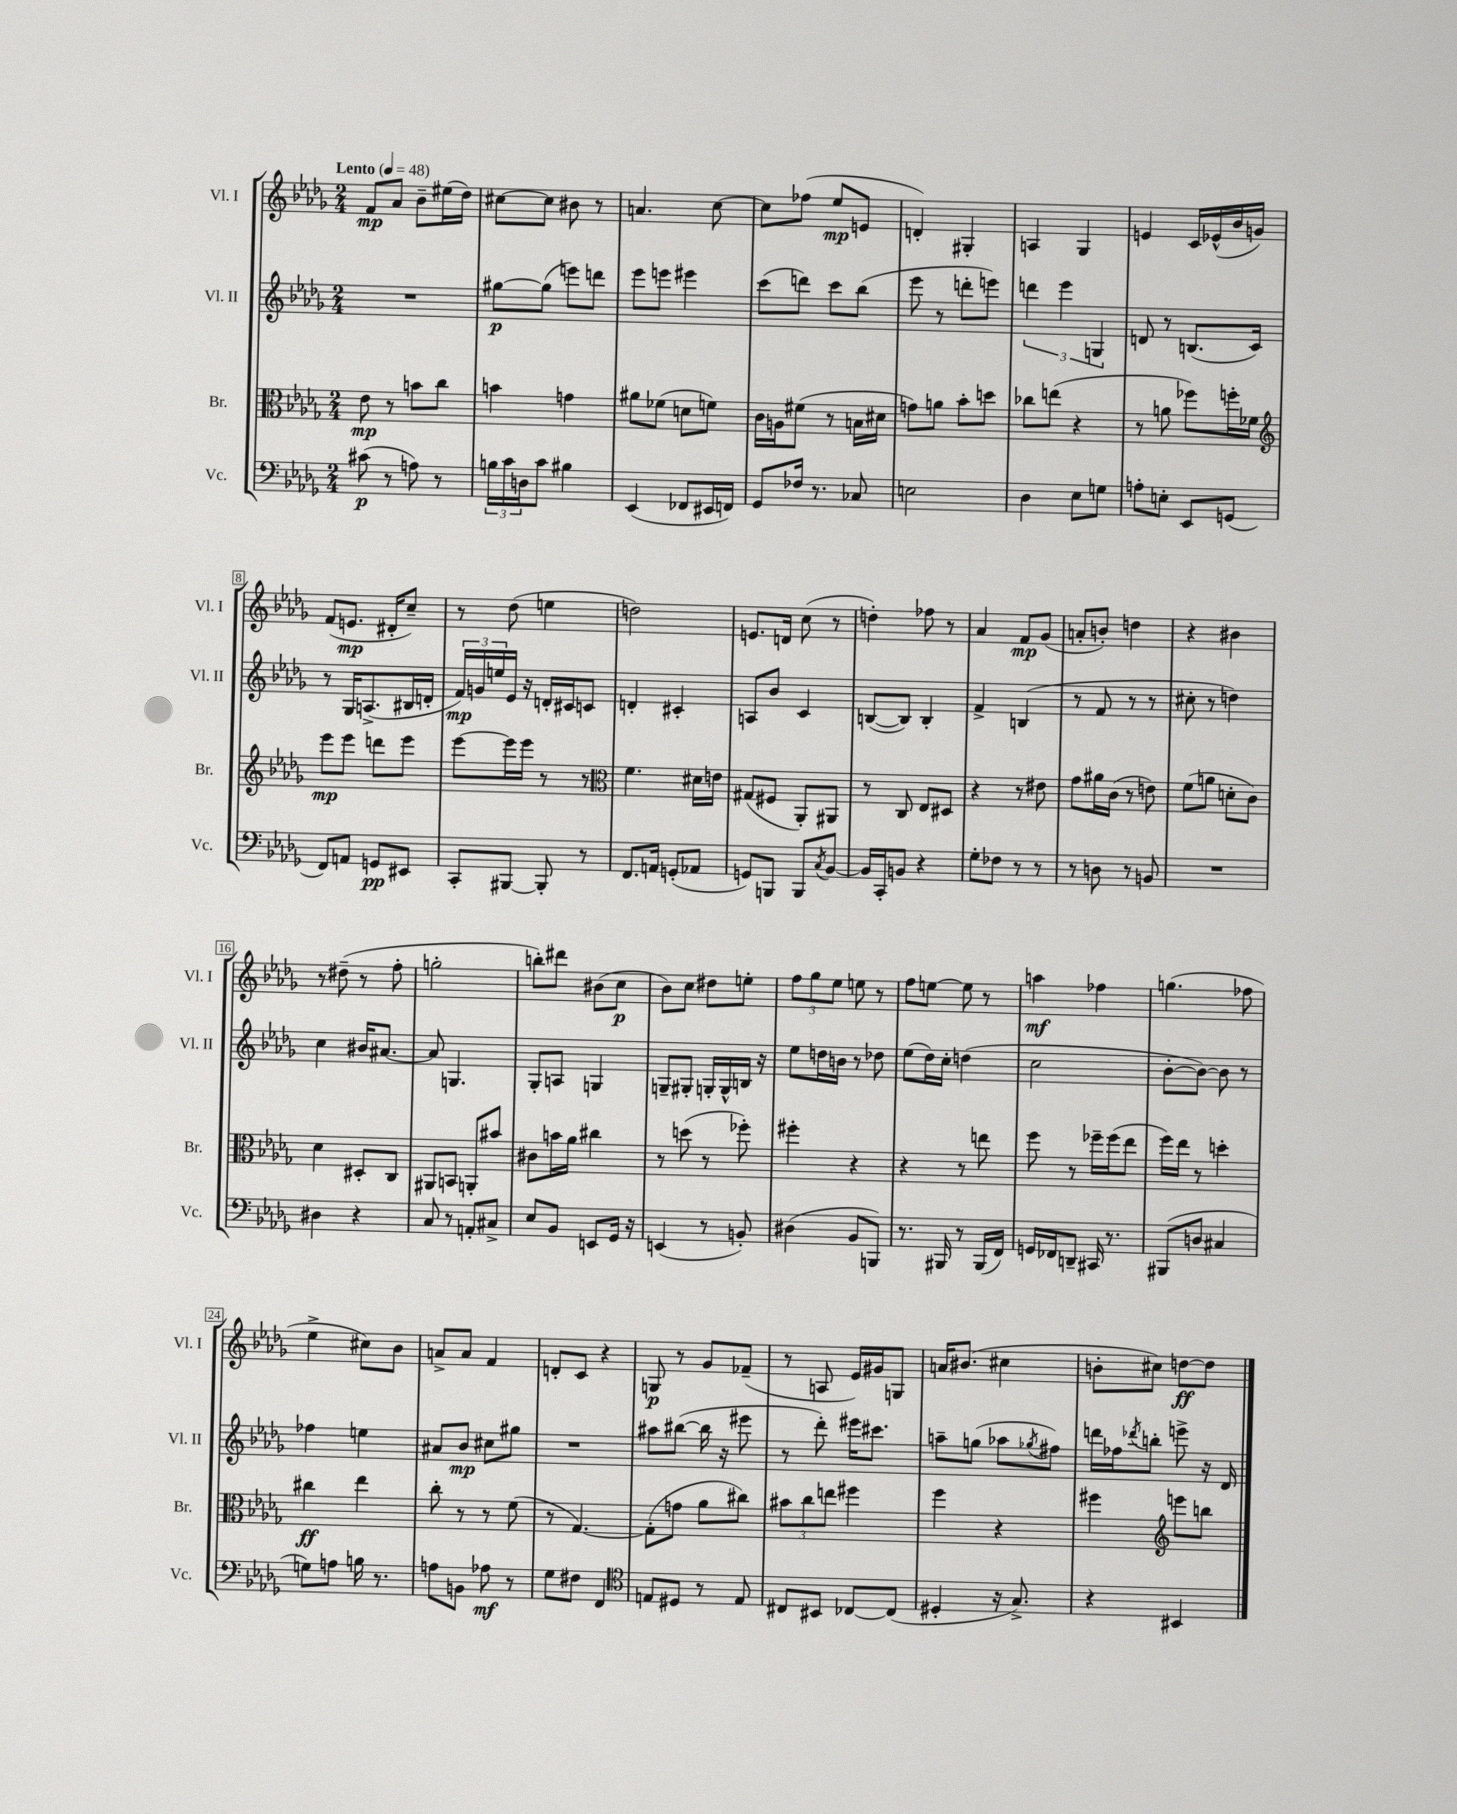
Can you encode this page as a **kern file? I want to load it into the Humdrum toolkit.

**kern	**dynam	**kern	**dynam	**kern	**dynam	**kern	**dynam
*part4	*part4	*part3	*part3	*part2	*part2	*part1	*part1
*staff4	*staff4	*staff3	*staff3	*staff2	*staff2	*staff1	*staff1
*I"Vc.	*	*I"Br.	*	*I"Vl. II	*	*I"Vl. I	*
*I'Vc.	*	*I'Br.	*	*I'Vl. II	*	*I'Vl. I	*
*clefF4	*	*clefC3	*	*clefG2	*	*clefG2	*
*k[b-e-a-d-g-]	*	*k[b-e-a-d-g-]	*	*k[b-e-a-d-g-]	*	*k[b-e-a-d-g-]	*
*M2/4	*	*M2/4	*	*M2/4	*	*M2/4	*
*MM48	*	*MM48	*	*MM48	*	*MM48	*
=1	=1	=1	=1	=1	=1	=1	=1
!	!	!	!	!	!	!LO:TX:a:B:t=Lento	!
(8c#X\	p	8e-\	mp	2r	.	8f/L	mp
8r	.	8r	.	.	.	8a-/J	.
8An\)	.	8bn\L	.	.	.	8b-~\L	.
8r	.	8cc\J	.	.	.	(16ee#X\L	.
.	.	.	.	.	.	16dd-\JJ)	.
=2	=2	=2	=2	=2	=2	=2	=2
24Bn\LL	.	4bn\	.	[8gg#X\L	p	[8cc#X\L	.
24c\	.	.	.	.	.	.	.
24Dn\J	.	.	.	.	.	.	.
8c\J	.	.	.	(8gg#\J]	.	8cc#\J]	.
4B#X\	.	4gn\	.	8eeen\L)	.	8b#X\	.
.	.	.	.	8dddn\J	.	8r	.
=3	=3	=3	=3	=3	=3	=3	=3
(4EE-/	.	8a#X\L	.	8eee-\L	.	4.an/	.
.	.	(8f-X\J	.	8eeen\J	.	.	.
8FF-X/L	.	8dn\L	.	4eee#X\	.	.	.
16EE#X/L	.	8fn\J)	.	.	.	[8cc\	.
16FFn/JJ)	.	.	.	.	.	.	.
=4	=4	=4	=4	=4	=4	=4	=4
8GG-/L	.	16c\LL	.	(8ccc\L	.	8cc\L]	.
.	.	16An\J	.	.	.	.	.
16F-X/Jk	.	(8f#X\J	.	8dddn\J)	.	(8ff-X\J	.
8.r	.	.	.	.	.	.	.
.	.	8r	.	8ccc\L	.	8ee-/L	mp
8C-X/	.	16Bn\LL	.	(8bb-\J	.	8en/J	.
.	.	16d#X\JJ	.	.	.	.	.
=5	=5	=5	=5	=5	=5	=5	=5
2En\	.	8gn\L)	.	8eee-\	.	4dn'/)	.
.	.	8an\J	.	8r	.	.	.
.	.	8b-'\L	.	8dddn'\L	.	4G#X'/	.
.	.	8ddn\J	.	8eeen\J)	.	.	.
=6	=6	=6	=6	=6	=6	=6	=6
4D-\	.	8cc-X\L	.	6dddn\	.	4An/	.
.	.	(8een\J	.	.	.	.	.
.	.	.	.	6eee-\	.	.	.
8E-\L	.	4r	.	.	.	4G-/	.
.	.	.	.	6Gn/	.	.	.
8Gn\J	.	.	.	.	.	.	.
=7	=7	=7	=7	=7	=7	=7	=7
8An'\L	.	8r	.	8dn/	.	4en/	.
8En'\J	.	8an\	.	8r	.	.	.
8EE-/L	.	8ff-X\L)	.	(8.Bn/L	.	16c/LL	.
.	.	.	.	.	.	(16e-X^^/	.
(8GGn/J	.	16ffn'\L	.	.	.	16b-/	.
.	.	16f-X\JJ	.	16c/Jk)	.	16gn/JJ)	.
!!LO:LB:g=z
=8	=8	=8	=8	=8	=8	=8	=8
*	*	*clefG2	*	*	*	*	*
8FF/L)	.	8eee-\L	mp	8r	.	(8f/L	.
8AAn/J	.	8eee-\J	.	16G-/KL	.	8.en/J	mp
.	.	.	.	(8.An^/	.	.	.
8GGn/L	pp	8dddn\L	.	.	.	.	.
.	.	.	.	.	.	16d#X'/KL	.
8EE#X/J	.	8eee-\J	.	16B#X/L	.	8cc~/J)	.
.	.	.	.	16dn'/JJ	.	.	.
=9	=9	=9	=9	=9	=9	=9	=9
8CC'/L	.	[8eee-\L	.	24f/LL)	mp	8r	.
.	.	.	.	24gn/	.	.	.
.	.	.	.	24een/	.	.	.
[8BBB#X/J	.	16eee-\L]	.	16e-/JJ	.	(8dd-\	.
.	.	16eee-\JJ	.	16r	.	.	.
8BBB#'/]	.	8r	.	16dn'/LL	.	4een\	.
.	.	.	.	16c#X/J	.	.	.
8r	.	8r	.	8cn/J	.	.	.
=10	=10	=10	=10	=10	=10	=10	=10
*	*	*clefC3	*	*	*	*	*
8.FF/L	.	4.f\	.	4dn'/	.	2ddn\)	.
16AAn/Jk	.	.	.	.	.	.	.
(8GGn'/L	.	.	.	4c#X'/	.	.	.
8AA-X/J	.	16d#X\LL	.	.	.	.	.
.	.	16en\JJ	.	.	.	.	.
=11	=11	=11	=11	=11	=11	=11	=11
8GGn/L)	.	(8G#X/L	.	8An/L	.	8.en/L	.
8BBBn/J	.	8F#X/J	.	8b-/J	.	.	.
.	.	.	.	.	.	16dn/Jk	.
8BBB/L	.	8AA-'/L)	.	4c/	.	(8cc\	.
8qC/	.	.	.	.	.	.	.
[8BB-/J	.	8AA#X/J	.	.	.	8r	.
=12	=12	=12	=12	=12	=12	=12	=12
16BB-/LL]	.	8r	.	([8Bn/L	.	4ddn'\)	.
16CC'/J	.	.	.	.	.	.	.
8BBn/J	.	8C/	.	8B/J])	.	.	.
4r	.	8E-/L	.	4B'/	.	8ff-X\	.
.	.	8D#X/J	.	.	.	8r	.
=13	=13	=13	=13	=13	=13	=13	=13
8G-'\L	.	4r	.	4f^/	.	4a-/	.
8F-X\J	.	.	.	.	.	.	.
8r	.	8r	.	(4Bn/	.	8f/L	mp
8r	.	8e#X\	.	.	.	(8g-/J	.
=14	=14	=14	=14	=14	=14	=14	=14
8r	.	8g-\L	.	8r	.	8an'/L	.
8Dn\	.	16a#X\L	.	8f/	.	8bn'/J)	.
.	.	(16c\JJ	.	.	.	.	.
8r	.	8r	.	8r	.	4ddn\	.
8BBn/	.	8en\)	.	8r	.	.	.
=15	=15	=15	=15	=15	=15	=15	=15
2r	.	(8f\L	.	8cc#X'\	.	4r	.
.	.	8an\J	.	8r	.	.	.
.	.	8dn'\L	.	4ddn\)	.	4b#X\	.
.	.	8c\J)	.	.	.	.	.
!!LO:LB:g=z
=16	=16	=16	=16	=16	=16	=16	=16
4D#X\	.	4d-\	.	4cc\	.	8r	.
.	.	.	.	.	.	(8dd#X~\	.
4r	.	8D#X'/L	.	16b#X/KL	.	8r	.
.	.	.	.	[8.a#X/J	.	.	.
.	.	8C/J	.	.	.	8ff'\	.
=17	=17	=17	=17	=17	=17	=17	=17
8C/	.	8AA#X/L	.	8a#/]	.	2ggn'\	.
8r	.	8BBn/J	.	4.Gn/	.	.	.
8AAn'/L	.	8AAn'/L	.	.	.	.	.
8C#X^/J	.	8b#X/J	.	.	.	.	.
=18	=18	=18	=18	=18	=18	=18	=18
8E-/L	.	8c#X\L	.	8G-'/L	.	8bbn'\L)	.
8BB-/J	.	16bn\L	.	8An/J	.	8ddd#X\J	.
.	.	16a-\JJ	.	.	.	.	.
8EEn/L	.	4cc#X\	.	4Gn/	.	(8b#X\L	.
16GG-/Jk	.	.	.	.	.	8cc\J	p
16r	.	.	.	.	.	.	.
=19	=19	=19	=19	=19	=19	=19	=19
(4EEn/	.	8r	.	8Gn~/L	.	8b-\L)	.
.	.	(8ddn\	.	8G#X'/J	.	8cc\J	.
8r	.	8r	.	16Gn'/LL	.	8dd#X\L	.
.	.	.	.	16G^^/	.	.	.
8BBn'/)	.	8ff-X'\)	.	16Bn/JJ	.	8een'\J	.
.	.	.	.	16r	.	.	.
=20	=20	=20	=20	=20	=20	=20	=20
(4D#X\	.	4ff#X'\	.	8ee-\L	.	12ff\L	.
.	.	.	.	.	.	12gg-\	.
.	.	.	.	16ddn\L	.	.	.
.	.	.	.	.	.	12ee-\J	.
.	.	.	.	16bn\JJ	.	.	.
8BB-/L	.	4r	.	8r	.	8een\	.
8BBBn/J)	.	.	.	8dd-X\	.	8r	.
=21	=21	=21	=21	=21	=21	=21	=21
8.r	.	4r	.	(8ee-\L	.	8ff\L	.
.	.	.	.	16dd-\L)	.	[8een\J	.
16BBB#X/	.	.	.	16cc'\JJ	.	.	.
8r	.	8r	.	(4ddn\	.	8ee\]	.
(16BBB#/LL	.	8een\	.	.	.	8r	.
16FF/JJ)	.	.	.	.	.	.	.
=22	=22	=22	=22	=22	=22	=22	=22
16GGn/LL	.	8ff\	.	2cc\	.	4aan\	mf
16FF-X/J	.	.	.	.	.	.	.
8DDn~/J	.	8r	.	.	.	.	.
16CC#X/	.	16ff-X~\LL	.	.	.	4ff-X\	.
8.r	.	(16ff-\J	.	.	.	.	.
.	.	8ee-\J	.	.	.	.	.
=23	=23	=23	=23	=23	=23	=23	=23
(8BBB#X/L	.	16ff\LL)	.	[8b-'\L	.	(4.ggn\	.
.	.	16ee-\JJ	.	.	.	.	.
8Dn/J	.	8r	.	8b-\J_)	.	.	.
4C#X/	.	4ddn'\	.	8b-\]	.	.	.
.	.	.	.	8r	.	8ff-X\	.
!!LO:LB:g=z
=24	=24	=24	=24	=24	=24	=24	=24
8Gn\L)	.	4cc#X\	ff	4ff-X\	.	4ee-^\	.
8An\J	.	.	.	.	.	.	.
16Bn\	.	4ee-\	.	4een\	.	8cc#X\L)	.
8.r	.	.	.	.	.	.	.
.	.	.	.	.	.	8b-\J	.
=25	=25	=25	=25	=25	=25	=25	=25
8An\L	.	8cc'\	.	8a#X/L	.	8an^/L	.
8BBn\J	.	8r	.	8b-/J	mp	8a/J	.
8A-X\	mf	8r	.	8cc#X\L	.	4f/	.
8r	.	(8f\	.	8gg#X\J	.	.	.
=26	=26	=26	=26	=26	=26	=26	=26
8G-\L	.	8r	.	2r	.	8dn'/L	.
8F#X\J	.	[4.G-/)	.	.	.	8c/J	.
4FF/	.	.	.	.	.	4r	.
=27	=27	=27	=27	=27	=27	=27	=27
*clefC4	*	*	*	*	*	*	*
8En/L	.	(8G-'\L]	.	8aa#X\L	.	8Gn/	p
8D#X/J	.	8gn\J	.	([8bb#X\J	.	8r	.
8r	.	8a-\L	.	16bb#\]	.	8g-/L	.
.	.	.	.	16r	.	.	.
8E/	.	8cc#X\J)	.	8eee#X\	.	(8f-X~/J	.
=28	=28	=28	=28	=28	=28	=28	=28
8C#X/L	.	12b#X\L	.	8r	.	8r	.
.	.	12cc\	.	.	.	.	.
8BB#X/J	.	.	.	8ddd-'\)	.	8An/	.
.	.	12een\J	.	.	.	.	.
[8C-X/L	.	4ff#X\	.	16eee#X\KL	.	16e-/LL)	.
.	.	.	.	8.ccc#X\J	.	16g#X/J	.
(8C-/J]	.	.	.	.	.	8Gn/J	.
=29	=29	=29	=29	=29	=29	=29	=29
4D#X'/	.	4ff\	.	8aan~\L	.	16an/KL	.
.	.	.	.	.	.	(8.b#X/J	.
.	.	.	.	(8ggn\J	.	.	.
16r	.	4r	.	8aa-X\L	.	4cc#X\	.
8.G-^/)	.	.	.	.	.	.	.
.	.	.	.	8qgg-X/	.	.	.
.	.	.	.	8ff#X\J)	.	.	.
=30	=30	=30	=30	=30	=30	=30	=30
4r	.	4ff#X\	.	16dddn\LL	.	8bn'\L	.
.	.	.	.	16ff-X\J	.	.	.
.	.	.	.	8qddd-X/	.	.	.
.	.	.	.	8bbn'\J	.	8cc#X\J)	.
*	*	*clefG2	*	*	*	*	*
4BB#X/	.	8eeen\L	.	8eeen^\	.	[8ddn\L	ff
.	.	8bbn\J	.	16r	.	8dd\J]	.
.	.	.	.	16d-/	.	.	.
==	==	==	==	==	==	==	==
*-	*-	*-	*-	*-	*-	*-	*-
